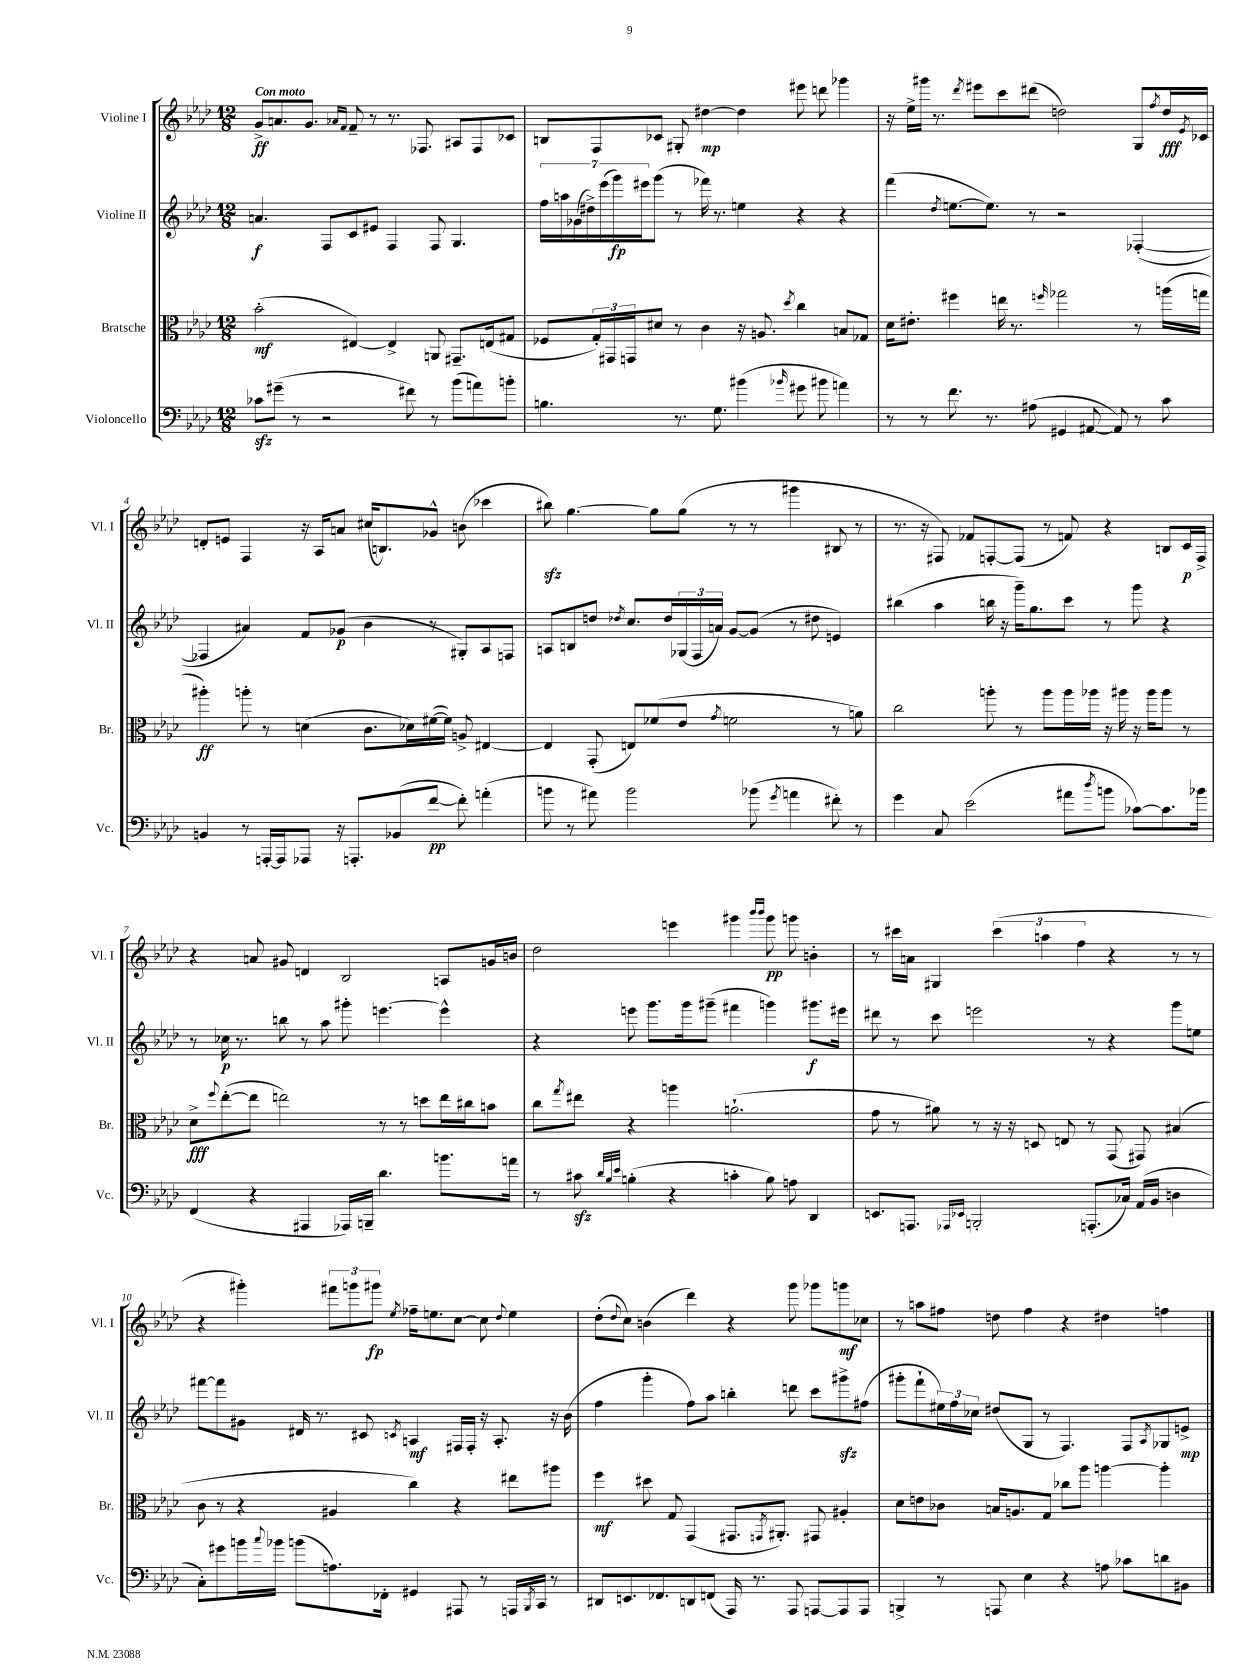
<<
\new StaffGroup <<
\new Staff = "s0" \with { instrumentName = "Violine I" shortInstrumentName = "Vl. I" } {
    \clef treble \key aes \major \numericTimeSignature \time 12/8 \tempo "Con moto"
    g'8->\ff a'8. g'8. \grace { aes'16 f'16 } f'8-- r8 r8. fes8. ais8 fes8 ces'8 |
    b8 f8 ces'8 gis8-. dis''4~\mp dis''4 eis'''8 d'''8 ges'''4 |
    r16 ees''16-> gis'''16 r8. \acciaccatura { des'''8 } eis'''8 c'''8 dis'''8( d''2) g8 \acciaccatura { f''8 } d''16\fff \acciaccatura { ees'8 } ces'16 |
    d'8-. e'8 f4 r16 aes16 a'8 cis''16( b8.) ges'8-^ b'8( ces'''4 |
    bis''8\sfz) g''4.~ g''8 g''8( r8 r8 gis'''4 bis8 r8 |
    r8. r16 fis8) fes'8 f8~-. f8( r8 f'8) r4 b8 c'16\p f16-> |
    r4 a'8 gis'8 d'4 bes2 a8 g'16 b'16 |
    des''2 e'''4 gis'''4 \grace { bes'''16 bes'''16 } gis'''8\pp g'''8 b'4-. |
    r8 cis'''16 a'16 gis4 \tuplet 3/2 { cis'''4( a''4 f''4 } r4 r8 r8 |
    r4 gis'''4-.) \tuplet 3/2 { fis'''8 g'''8 gis'''8\fp } \acciaccatura { ees''8 } fes''16-- e''8. c''8~ c''8 \appoggiatura { des''8 } e''4 |
    des''8-.( \appoggiatura { des''8 } c''8) b'4( des'''4) r4 g'''8 ges'''8 g'''8\mf ces''8 |
    r8 a''8 fis''8 d''8 fis''4 r4 dis''4 f''4 \bar "|." |
}
\new Staff = "s1" \with { instrumentName = "Violine II" shortInstrumentName = "Vl. II" } {
    \clef treble \key aes \major \numericTimeSignature \time 12/8
    a'4.\f f8 c'8 eis'8 f4 f8 g4. |
    \tuplet 7/4 { f''16 a''16 ges'16( dis''16->) ees'''16( g'''16\fp) eis'''16 } g'''8( r8 fes'''16) r8. e''4 r4 r4 |
    f'''4( \acciaccatura { des''8 } e''8.~ e''8.) r8 r2 fes4~-.( |
    fes4 ais'4) f'8 ges'8\p( bes'4 r8 gis8-.) aes8 f8 |
    a8 b8 d''8 \acciaccatura { des''8 } c''8. des''16 \tuplet 3/2 { ges16( f16 a'16) } g'8~ g'8( r8 dis''8 e'4) |
    bis''4( aes''4 b''16 r16 g'''16--) g''8. c'''8 r8 g'''8 r4 |
    r8 ces''16\p r8. b''8 r8 aes''8 gis'''8-. e'''4.~ e'''4-^ |
    r4 e'''8 g'''8. g'''16 gis'''8--( fis'''4 g'''4) gis'''8.\f eis'''16 |
    dis'''8 r8 c'''8 e'''2 r8 r4 g'''8 e''8 |
    fis'''8~ fis'''8 gis'8 dis'16 r8. cis'8 \acciaccatura { c'8 } a4\mf fis16 fis16-. r16 a8.-. r16 bes'16( |
    f''4 g'''4-. f''8) aes''8 b''4-. d'''8 c'''8 gis'''8->\sfz fis''8( |
    gis'''8-. f'''8-! \tuplet 3/2 { eis''16) f''16 ces''16 } dis''8( g8 r8 f4.) f8 \acciaccatura { aes8 } ges8 e'8->\mp \bar "|." |
}
\new Staff = "s2" \with { instrumentName = "Bratsche" shortInstrumentName = "Br." } {
    \clef alto \key aes \major \numericTimeSignature \time 12/8
    bes'2-.\mf( eis4~) eis4-> a,8 gis,8.-- e16( gis8 |
    fes8 \tuplet 3/2 { g16-.) gis,16 g,16 } dis'8 r8 c'4 r16 a8. \acciaccatura { des''8 } c''4 b8 ges8 |
    des'16 eis'8.-. fis''4 e''16 r8. \grace { f''16 } ges''2 r8 a''16( g''16 |
    ais''4-.\ff) a''8-. r8 d'4( c'8. des'16) fis'16~( fis'16) a8-> eis4~ |
    eis4 g,8-.( e8) fes'8( ees'8 \acciaccatura { g'8 } f'2 r8 a'8) |
    c''2 a''8-. r8 a''8 a''16 aes''16 r16 ais''16 r16 ais''16 ais''8 r8 |
    des'8->\fff \appoggiatura { f''8 } ees''8~-.( ees''8 e''2) r8 r8 d''8 e''16 cis''16 b'8 |
    c''8 \acciaccatura { g''8 } eis''8 r4 a''4 a'2.-!( |
    g'8 r8 ais'8) r8 r16 r16 d8 e8 r8 g,8( gis,8) bis4( |
    c'8 r8 r4 ais4 c''4) r4 eis''8 ais''8 |
    f''4\mf dis''8 g8 g,4( gis,8. \acciaccatura { g,8 } ais,8.-.) gis,8 ais4-. |
    des'8 e'8 ces'8 b16 a8. g8 ces''8 aes''8 a''4~ a''4-. \bar "|." |
}
\new Staff = "s3" \with { instrumentName = "Violoncello" shortInstrumentName = "Vc." } {
    \clef bass \key aes \major \numericTimeSignature \time 12/8
    ces'8\sfz gis'8--( r8 r2 fis'8) r8 bes'8( a'8) b'8-. |
    b4. r8. g8. bis'4( \grace { bes'16 } gis'8 bis'8 a'4) |
    r8 r8 f'8. r8. ais8( gis,4 ais,8~ ais,8) r8 c'8 |
    b,4 r8 a,,16~-. a,,16 aes,,8 r16 a,,8.-. bes,8( f'8~\pp f'8-.) a'4-.( |
    b'8 r8 ais'8) b'2 bes'8( \acciaccatura { g'8 } a'4 fis'8-.) r8 |
    g'4 c8 ees'2( ais'8 \acciaccatura { des''8 } b'8 ces'8~) ces'8. bes'16 |
    f,4( r4 ais,,4 aes,,16) b,,16-- des'4. b'8. a'16 |
    r8 cis'8\sfz \grace { des'32 bes32 ees'32 } b4-.( r4 c'4-. b8) a8 des,4 |
    e,8. a,,8. \grace { aes,,16 ees,16 } b,,2-. a,,8.-.( ces16) aes,16( bes,16 d4 |
    c8-.) gis'8 b'16 \appoggiatura { c''8 } bes'16 b'8( a8.) fes,16-. gis,4 ais,,8 r8 a,,16 \acciaccatura { bes,,8 } c,16 r8 |
    dis,8 e,8. fes,8. d,8 f,8( aes,,16) r8. aes,,8 a,,8~ a,,8 a,,8 |
    b,,4-> r8 a,,8 ees4 r4 a8 ces'8 d'8 bis,8 \bar "|." |
}
>>
>>
